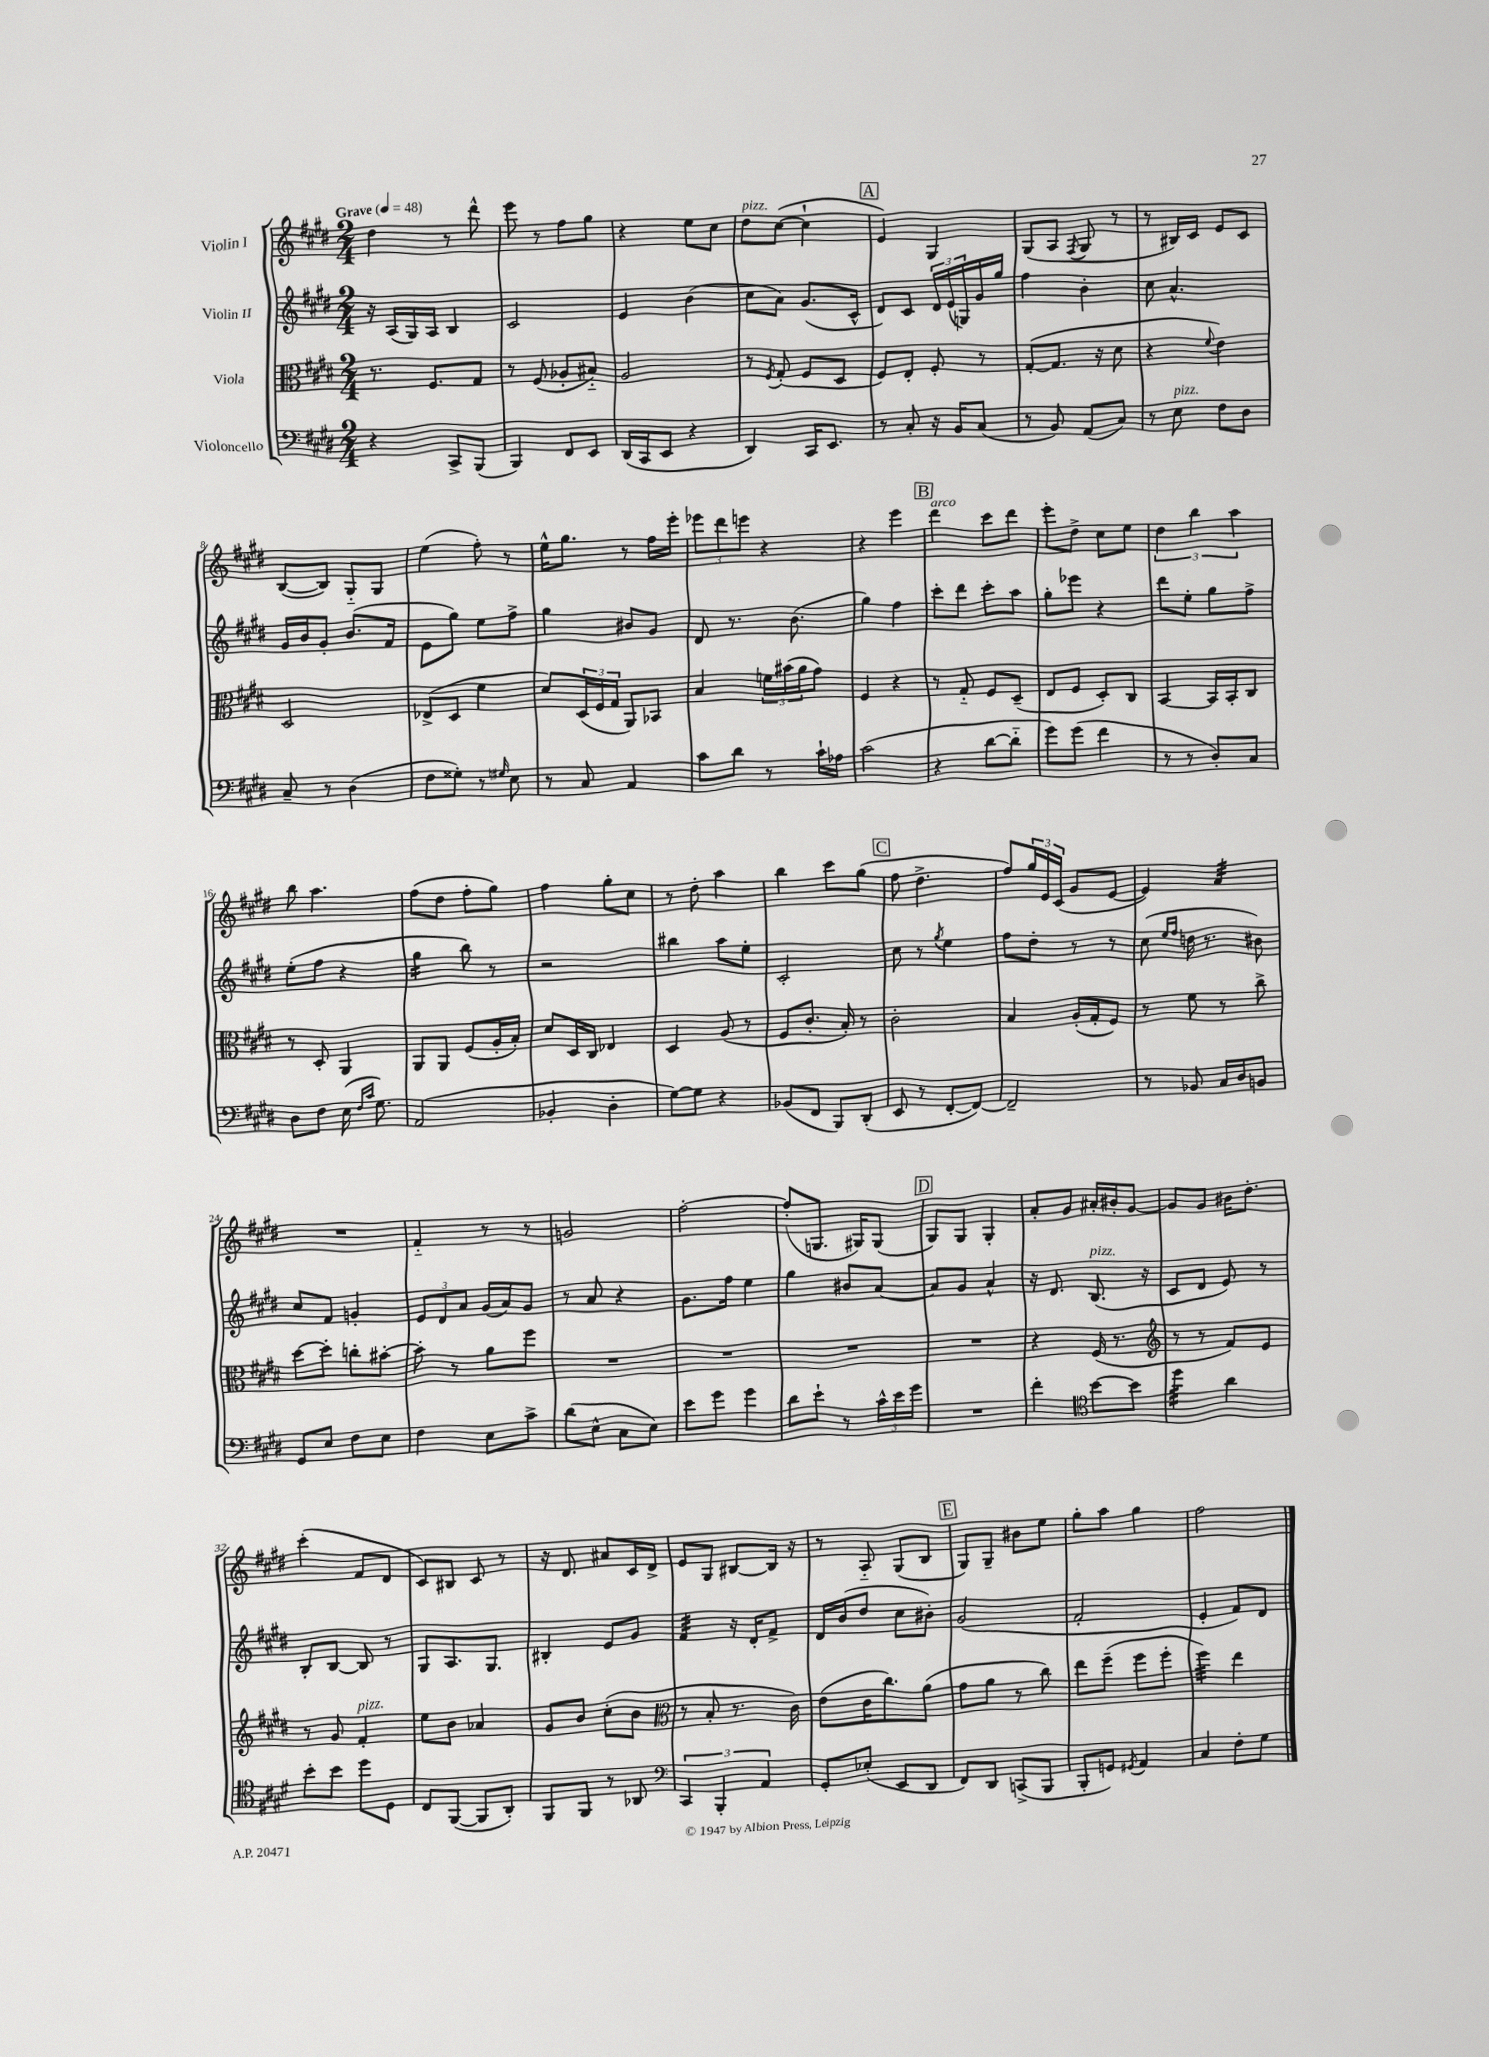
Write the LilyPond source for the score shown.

<<
\new StaffGroup <<
\new Staff = "s0" \with { instrumentName = "Violin I" } {
    \clef treble \key e \major \numericTimeSignature \time 2/4 \tempo "Grave" 4 = 48
    dis''4 r8 dis'''8-^ |
    e'''8 r8 fis''8 gis''8 |
    r4 e''8 cis''8 |
    dis''8^\markup { \italic "pizz." } cis''8~( cis''4-! |
    \mark \markup { \box "A" } e'4) gis4 |
    gis8( a8 \acciaccatura { fis8 } gis8 r8 |
    r8 bis16) cis'16 e'8 cis'8 |
    b8~( b8) gis8-_ gis8 |
    e''4( fis''8-.) r8 |
    e''16-^ gis''8. r8 fis''16 e'''16-. |
    \tuplet 3/2 { ees'''8 dis'''8 e'''8 } r4 |
    r4 e'''4 |
    \mark \markup { \box "B" } dis'''4^\markup { \italic "arco" } cis'''8 dis'''8 |
    e'''8-. dis''8-> cis''8 e''8 |
    \tuplet 3/2 { dis''4 b''4 a''4 } |
    b''8 a''4. |
    fis''8( dis''8 fis''8-. gis''8) |
    fis''4 gis''8-. cis''8 |
    r8 dis''8-. a''4 |
    b''4 cis'''8 gis''8( |
    \mark \markup { \box "C" } fis''8 dis''4.-> |
    fis''8) \tuplet 3/2 { gis''16 e'16 cis'16( } gis'8 e'8~ |
    e'4) a'4:32 |
    R2 |
    fis'4-_ r8 r8 |
    g'2 |
    fis''2~-. |
    fis''8-.( g8. gis16) gis8( |
    \mark \markup { \box "D" } gis8) gis8 gis4-. |
    a'8-. gis'8 ais'16-. bis'16-. gis'8~ |
    gis'8 gis'8 bis'16 dis''8.-. |
    cis'''4-.( fis'8 dis'8 |
    cis'8) bis8 cis'8 r8 |
    r16 dis'8. ais'8 cis'16 dis'16-> |
    e'8 gis8 bis8~ bis16 r16 |
    r8 a8-_ gis8( b8 |
    \mark \markup { \box "E" } gis8) gis8-- bis'8 e''8 |
    gis''8-. a''8 gis''4 |
    fis''2 \bar "|." |
}
\new Staff = "s1" \with { instrumentName = "Violin II" } {
    \clef treble \key e \major \numericTimeSignature \time 2/4
    r16 a16( gis16) a16 b4 |
    cis'2 |
    e'4 b'4( |
    cis''8 a'8) gis'8.( cis'16-^ |
    \mark \markup { \box "A" } dis'8) cis'8 \tuplet 3/2 { dis'16 e'16( g16) } gis'16 gis''16 |
    fis''4 b'4-. |
    cis''8 a'4.-^ |
    gis'16 b'16 gis'8-. b'8.( fis'16 |
    e'8 gis''8) e''8 fis''8-> |
    gis''4 bis'8 gis'8 |
    dis'8 r8. b'8.( |
    gis''4) fis''4 |
    \mark \markup { \box "B" } cis'''8-. dis'''8 cis'''8-. a''8 |
    gis''8-. ees'''8 r4 |
    dis'''8 e''8-. gis''8 fis''8-> |
    e''8-.( fis''8 r4 |
    gis''4:16 b''8) r8 |
    r2 |
    bis''4 a''8 e''8-. |
    cis'2-. |
    \mark \markup { \box "C" } cis''8 r8 \acciaccatura { gis''8 } e''4 |
    fis''8 dis''8-. r8 r8 |
    cis''8( \grace { e''16 fis''16 } d''16 r8. bis'8) |
    cis''8 fis'8 g'4-. |
    \tuplet 3/2 { e'8 dis'8 a'8 } gis'16( a'16) gis'8 |
    r8 a'8 r4 |
    gis'8. fis''16 e''4 |
    gis''4 bis'8 a'8~ |
    \mark \markup { \box "D" } a'8 gis'8 a'4-^ |
    r16 dis'8. b8.^\markup { \italic "pizz." }( r16 |
    cis'8 dis'8 e'8) r8 |
    b8-. b8~ b8 r8 |
    gis8 a8. gis8. |
    bis4-. e'8 gis'8 |
    fis'4:32 r16 dis'16-. fis'8-> |
    dis'16 b'16( dis''8 cis''8 bis'8-.) |
    \mark \markup { \box "E" } gis'2( |
    fis'2-. |
    e'4-. fis'8) dis'8 \bar "|." |
}
\new Staff = "s2" \with { instrumentName = "Viola" } {
    \clef alto \key e \major \numericTimeSignature \time 2/4
    r8. fis8. gis8 |
    r8 fis8( aes8-. bis8-_) |
    a2 |
    r8 \acciaccatura { fis8 } gis8-.( fis8 dis8 |
    \mark \markup { \box "A" } fis8) e8-. fis8-. r8 |
    gis8~-.( gis8. r16 dis'8 |
    r4 \appoggiatura { fis'8 } e'4) |
    dis2 |
    ees8->( dis8 fis'4 |
    dis'8) \tuplet 3/2 { dis16( fis16 gis16 } a,8) bes,8 |
    b4 \tuplet 3/2 { f'16 bis'16( a'16 } gis'8) |
    fis4 r4 |
    \mark \markup { \box "B" } r8 gis8-_ fis8 dis8--( |
    e8 fis8 dis8-.) cis8 |
    b,4~ b,16 b,16-. cis8 |
    r8 dis8-. a,4 |
    a,8 a,8 fis8( a16-. b16-.) |
    dis'8 dis16 cis16 ees4 |
    dis4 a8( r8 |
    fis8 cis'8.-. b16-.) r8 |
    \mark \markup { \box "C" } cis'2-. |
    b4 a16-.( gis16-. fis8) |
    r8 fis'8 r8 cis''8-> |
    dis''8~ dis''8-. c''8-. bis'8~-. |
    bis'8-. r8 a'8 fis''8 |
    R2 |
    R2 |
    R2 |
    \mark \markup { \box "D" } R2 |
    r4 fis16( r8. |
    \clef treble r8 r8 fis'8) e'8 |
    r8 gis'8 fis'4-.^\markup { \italic "pizz." } |
    e''8 b'8 aes'4 |
    gis'8 b'8 cis''8-.( b'8 |
    \clef alto r8 b8-. r8. cis'16) |
    e'8( cis'16 cis''8.) a'8( |
    \mark \markup { \box "E" } gis'8 a'8 r8 cis''8) |
    e''8 fis''8--( fis''8 fis''8-. |
    fis''4:32) e''4 \bar "|." |
}
\new Staff = "s3" \with { instrumentName = "Violoncello" } {
    \clef bass \key e \major \numericTimeSignature \time 2/4
    r4 cis,8-> b,,8( |
    b,,4) fis,8 e,8 |
    dis,16( cis,16 e,8 r4 |
    dis,4) cis,16 e,8. |
    \mark \markup { \box "A" } r8 cis8-. r16 b,16 cis8( |
    r8 b,8) a,8( cis8) |
    r8 e8^\markup { \italic "pizz." } fis8 dis8 |
    cis8-- r8 dis4( |
    fis8 gisis8-.) r8 \grace { gis16 } e8 |
    r8 cis8 a,4 |
    cis'8 dis'8 r8 cis'16-! aes16 |
    cis'2( |
    \mark \markup { \box "B" } r4 dis'8~ dis'8-_ |
    gis'8) gis'8( fis'4 |
    r8 r8 dis8-.) cis8 |
    dis8 fis8 e16( \grace { fis16 cis'16 } gis8.) |
    a,2( |
    bes,4-. dis4-. |
    gis8~) gis8 r4 |
    bes,8( fis,8 b,,8) dis,8-.( |
    \mark \markup { \box "C" } e,8 r8 fis,8~-. fis,8~) |
    fis,2-- |
    r8 bes,8 cis16 dis16 b,8 |
    gis,8 e8 fis8 e8 |
    fis4 e8 cis'8-> |
    dis'8( e8-^ cis8 e8) |
    e'8 gis'8 gis'4 |
    dis'8 e'8-! r8 \tuplet 3/2 { cis'16-^ e'16 gis'16 } |
    \mark \markup { \box "D" } R2 |
    fis'4-. \clef tenor b'8~ b'8 |
    dis''4:32 a'4 |
    b'8-. b'8 dis''8 dis8 |
    cis8 fis,8~( fis,8 a,8-.) |
    fis,8 fis,8 r8 aes,8 |
    \clef bass \tuplet 3/2 { cis,4 b,,4-. a,4 } |
    gis,8-. ees8-.( e,8 dis,8 |
    \mark \markup { \box "E" } fis,8) dis,8 c,8->( b,,8 |
    b,,8-. g,8) \acciaccatura { gis,8 } a,4 |
    cis4 fis8-. gis8 \bar "|." |
}
>>
>>
